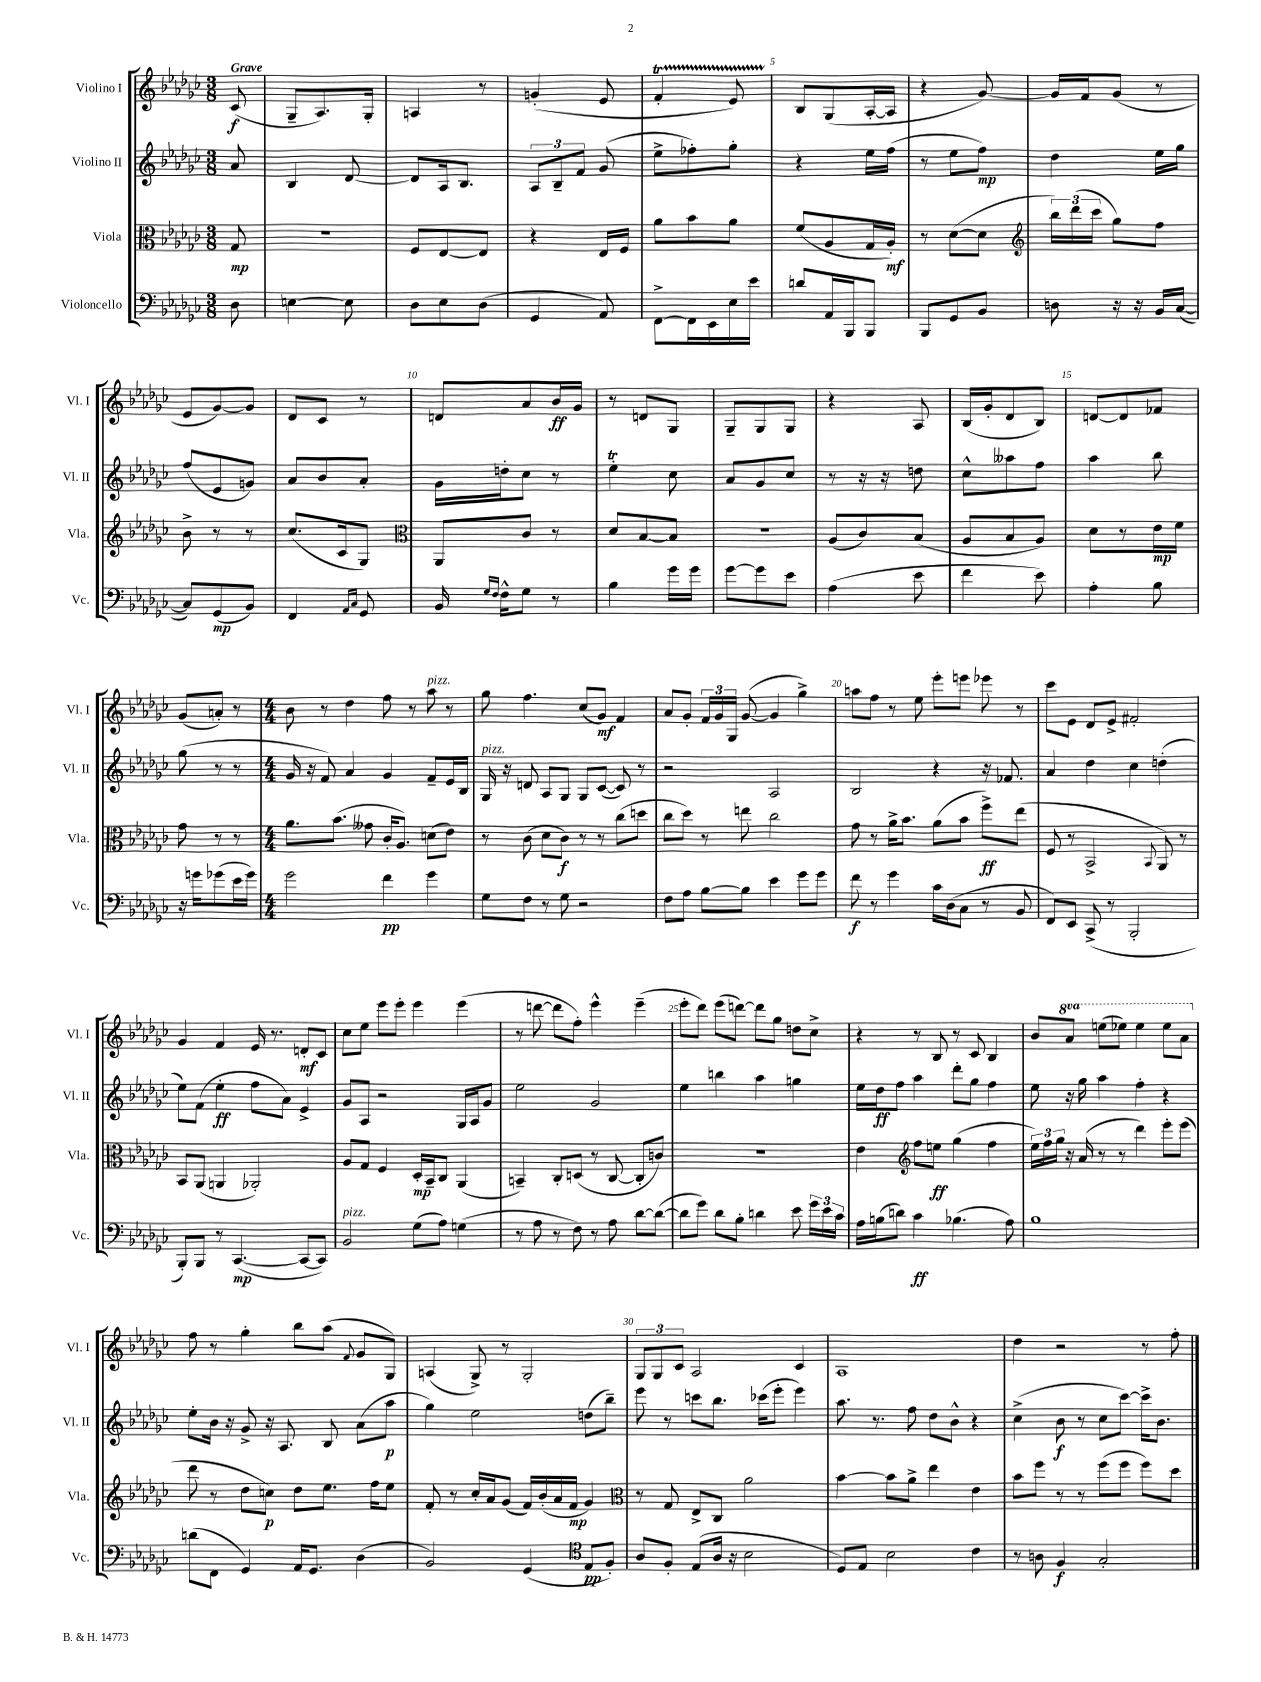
<<
\new StaffGroup <<
\new Staff = "s0" \with { instrumentName = "Violino I" shortInstrumentName = "Vl. I" } {
    \clef treble \key ges \major \numericTimeSignature \time 3/8 \set Staff.ottavationMarkups = #ottavation-simple-ordinals \partial 8 \tempo "Grave"
    \autoBeamOff ces'8\f( |
    ges8[-- aes8.) ges16]-. |
    a4 r8 |
    g'4-.( ees'8 |
    f'4-.\startTrillSpan ees'8) |
    bes8[\stopTrillSpan ges8( aes16~-. aes16] |
    r4 ges'8~) |
    ges'16[ f'16 ges'8]( r8 |
    ees'8[ ges'8~) ges'8] |
    des'8[ ces'8] r8 |
    d'8[ aes'8 bes'16\ff ges'16] |
    r8 d'8[ ges8] |
    ges8[-- ges8 ges8] |
    r4 aes8 |
    bes16[( ges'16-. des'8 bes8]) |
    d'8[~ d'8 fes'8] |
    ges'8[( a'8]-.) r8 |
    \numericTimeSignature \time 4/4 bes'8 r8 des''4 f''8 r8 aes''8^\markup { \italic "pizz." } r8 |
    ges''8 f''4. ces''8[( ges'8]\mf) f'4 |
    aes'8[ ges'8]-. \tuplet 3/2 { f'16[ ges'16 ges16] } ges'8~( ges'4 ges''4->) |
    a''8[ f''8] r8 ees''8 ees'''8[-. e'''8] ees'''8 r8 |
    ces'''8[ ees'8] des'8[ ees'8]-> fis'2-. |
    ges'4 f'4 ees'16 r8. d'8[-.\mf ces'8] |
    ces''8[ ees''8] ees'''8[ ees'''8]-. ees'''4 ees'''4( |
    r8 d'''8~ d'''8[ f''8]-.) ees'''4-^ ees'''4--( |
    ees'''8[-. des'''8]) ees'''8[( d'''8]~) d'''8[ ges''8] d''8[ ces''8]-> |
    r4 r8 bes8 r8 ces'8 bes4 |
    bes'8[ \ottava #1 aes''8] e'''8[( ees'''8]) ees'''4 ees'''8[ aes''8] \ottava #0 |
    f''8 r8 ges''4-. bes''8[ aes''8]( \appoggiatura { f'8 } ges'8[ ges8]) |
    a4( ges8->) r8 ges2-. |
    \tuplet 3/2 { ges8[ ges8 ces'8] } aes2 ces'4 |
    aes1 |
    des''4 r2 r8 f''8-. \bar "|." |
}
\new Staff = "s1" \with { instrumentName = "Violino II" shortInstrumentName = "Vl. II" } {
    \clef treble \key ges \major \numericTimeSignature \time 3/8 \partial 8
    \autoBeamOff aes'8 |
    bes4 des'8~ |
    des'8[ aes16 bes8.] |
    \tuplet 3/2 { aes8[ bes8-- f'8] } ges'8( |
    ees''8[-> fes''8-.) ges''8]-. |
    r4 ees''16[ f''16]( |
    r8 ees''8[ f''8]\mp) |
    des''4 ees''16[ ges''16] |
    f''8[( ees'8 g'8]) |
    aes'8[ bes'8 aes'8]-. |
    ges'16[ d''16-. ces''8] r8 |
    ees''4-.\trill ces''8 |
    aes'8[ ges'8 ces''8] |
    r8 r16 r16 d''8 |
    ces''8[-^ aeses''8 f''8] |
    aes''4 bes''8 |
    ges''8( r8 r8 |
    \numericTimeSignature \time 4/4 ges'16 r16 f'8) aes'4 ges'4 f'8[-- ees'16 bes16] |
    ges16^\markup { \italic "pizz." } r16 d'8 aes8[ ges8] ges8[ ces'8]~( ces'8) r8 |
    r2 aes2 |
    bes2 r4 r16 fes'8. |
    aes'4 des''4 ces''4 d''4-.( |
    ees''8[) f'8]( ees''4-.\ff f''8[ aes'8]) ees'4-> |
    ges'8[ aes8] r2 ges16[ aes16 ges'8] |
    ees''2 ges'2 |
    ees''4 b''4 aes''4 g''4 |
    ees''16[ des''16\ff f''8] aes''4 des'''8[-. ges''8] f''4 |
    ees''8 r16 ges''16 aes''4 f''4-. r4 |
    ees''8[-. bes'16] r16 ges'8-> r16 aes8. bes8 aes'8[( aes''8]\p |
    ges''4) ees''2 d''8[( bes''8]--) |
    ees'''8 r8 c'''8[ bes''8.] ces'''16[( ees'''8]-. ees'''4) |
    aes''8. r8. f''8 des''8[ bes'8]-^ r4 |
    ces''4->( bes'8\f r8 ces''8[ ces'''8]~) ces'''16[-> bes'8.] \bar "|." |
}
\new Staff = "s2" \with { instrumentName = "Viola" shortInstrumentName = "Vla." } {
    \clef alto \key ges \major \numericTimeSignature \time 3/8 \partial 8
    \autoBeamOff ges8\mp |
    R4. |
    f8[ ees8~ ees8] |
    r4 ees16[ f16] |
    aes'8[ bes'8 aes'8] |
    f'8[( aes8 ges16 aes16]-.\mf) |
    r8 des'8[~( des'8] |
    \clef treble \tuplet 3/2 { bes''16[) des'''16( ces'''16] } ges''8[) f''8] |
    bes'8-> r8 r8 |
    ces''8.[( ces'16 ges8]) |
    \clef alto aes,8[ ces'8] r8 |
    des'8[ bes8~ bes8] |
    R4. |
    aes8[( ces'8) bes8]( |
    aes8[ bes8 aes8]) |
    des'8[ r8 ees'16\mp f'16] |
    ges'8 r8 r8 |
    \numericTimeSignature \time 4/4 aes'8.[ bes'8.]( geses'8 ces'16[-. aes8.]) d'8[( ees'8]) |
    r8 ces'8( des'8[ ces'8]\f) r8 r8 ces''8[( d''8] |
    ces''8[ des''8]) r8 e''8 ces''2 |
    ges'8 r8 aes'16[-> bes'8.] aes'8[( bes'8] f''8[->\ff) ees''8]( |
    f8 r8 bes,2-> \appoggiatura { bes,8 } aes,8) r8 |
    bes,8[ aes,8]( a,4 aes,2-.) |
    aes8[ ges8] f4 des16[-.\mp bes,16-- ces8] aes,4( |
    b,4--) ces8[-. d8]( r8 ces8~ ces8[-. c'8]) |
    r1 |
    ees'4 \clef treble f''8[ e''8]\ff ges''4( f''4 |
    \tuplet 3/2 { ees''16[) f''16 ges''16] } r16 aes'16( r8 r8 des'''4) ees'''8[-. ees'''8]( |
    des'''8 r8 des''8[ c''8]\p) des''8[ ees''8.] f''16[ ees''8] |
    f'8-. r8 ces''16[-. aes'16 ges'8]( f'16[) bes'16-.( aes'16 f'16]\mp ges'4) |
    \clef alto r8 ges8 ees8[-> ces8] aes'2 |
    bes'4~ bes'8[ aes'8]-> ees''4 ees'4 |
    bes'8[ f''8] r8 r8 f''8[( f''8] f''8[) des''8] \bar "|." |
}
\new Staff = "s3" \with { instrumentName = "Violoncello" shortInstrumentName = "Vc." } {
    \clef bass \key ges \major \numericTimeSignature \time 3/8 \partial 8
    \autoBeamOff des8 |
    e4~ e8 |
    des8[ ees8 des8]( |
    ges,4 aes,8) |
    f,8[~-> f,16 ees,16 ees16 ees'16] |
    d'8[ aes,16 bes,,16 bes,,8] |
    bes,,8[ ges,8 bes,8] |
    d8 r16 r16 bes,16[ ces16]~( |
    ces8[) ges,8\mp( bes,8]) |
    f,4 \grace { aes,16[ ces16] } ges,8 |
    bes,16 \grace { ges16[ f16] } f16[-^ ges8] r8 |
    bes4 ges'16[ ges'16] |
    ges'8[~ ges'8 ees'8] |
    aes4( ees'8 |
    f'4 ees'8) |
    aes4-. bes8 |
    r16 g'16[ ges'8( ees'16 ges'16]) |
    \numericTimeSignature \time 4/4 ges'2 f'4\pp ges'4 |
    ges8[ f8] r8 ges8 r2 |
    f8[ aes8] bes8[~ bes8] ees'4 ges'8[ ges'8] |
    f'8\f r8 ges'4 ces'16[ des16( ces8] r8 bes,8 |
    f,8[) ees,8] ces,8->( r8 bes,,2-. |
    bes,,8[-.) bes,,8] r8 ces,4.~\mp( ces,8[~ ces,8]) |
    bes,2^\markup { \italic "pizz." } ges8[( aes8]) g4( |
    r8 aes8 r8 f8) r8 aes8 des'8[~ des'8]~( |
    des'8[ ges'8]) des'8[ bes8]-. d'4 ees'8 \tuplet 3/2 { ges'16[ ees'16 ces'16] } |
    aes16[ b16( d'8]) ces'4\ff bes4.( aes8) |
    bes1 |
    d'8[( f,8] ges,4) aes,16[ ges,8.] des4( |
    bes,2) ges,4( \clef tenor ees8[\pp f8]-.) |
    aes8[ f8]-. ees8[( aes16] r16 bes2 |
    des8[) ees8] bes2 ces'4 |
    r8 a8 f4\f ges2-. \bar "|." |
}
>>
>>
\layout { \context { \Score \override BarNumber.break-visibility = ##(#f #t #t) barNumberVisibility = #(every-nth-bar-number-visible 5) } }
